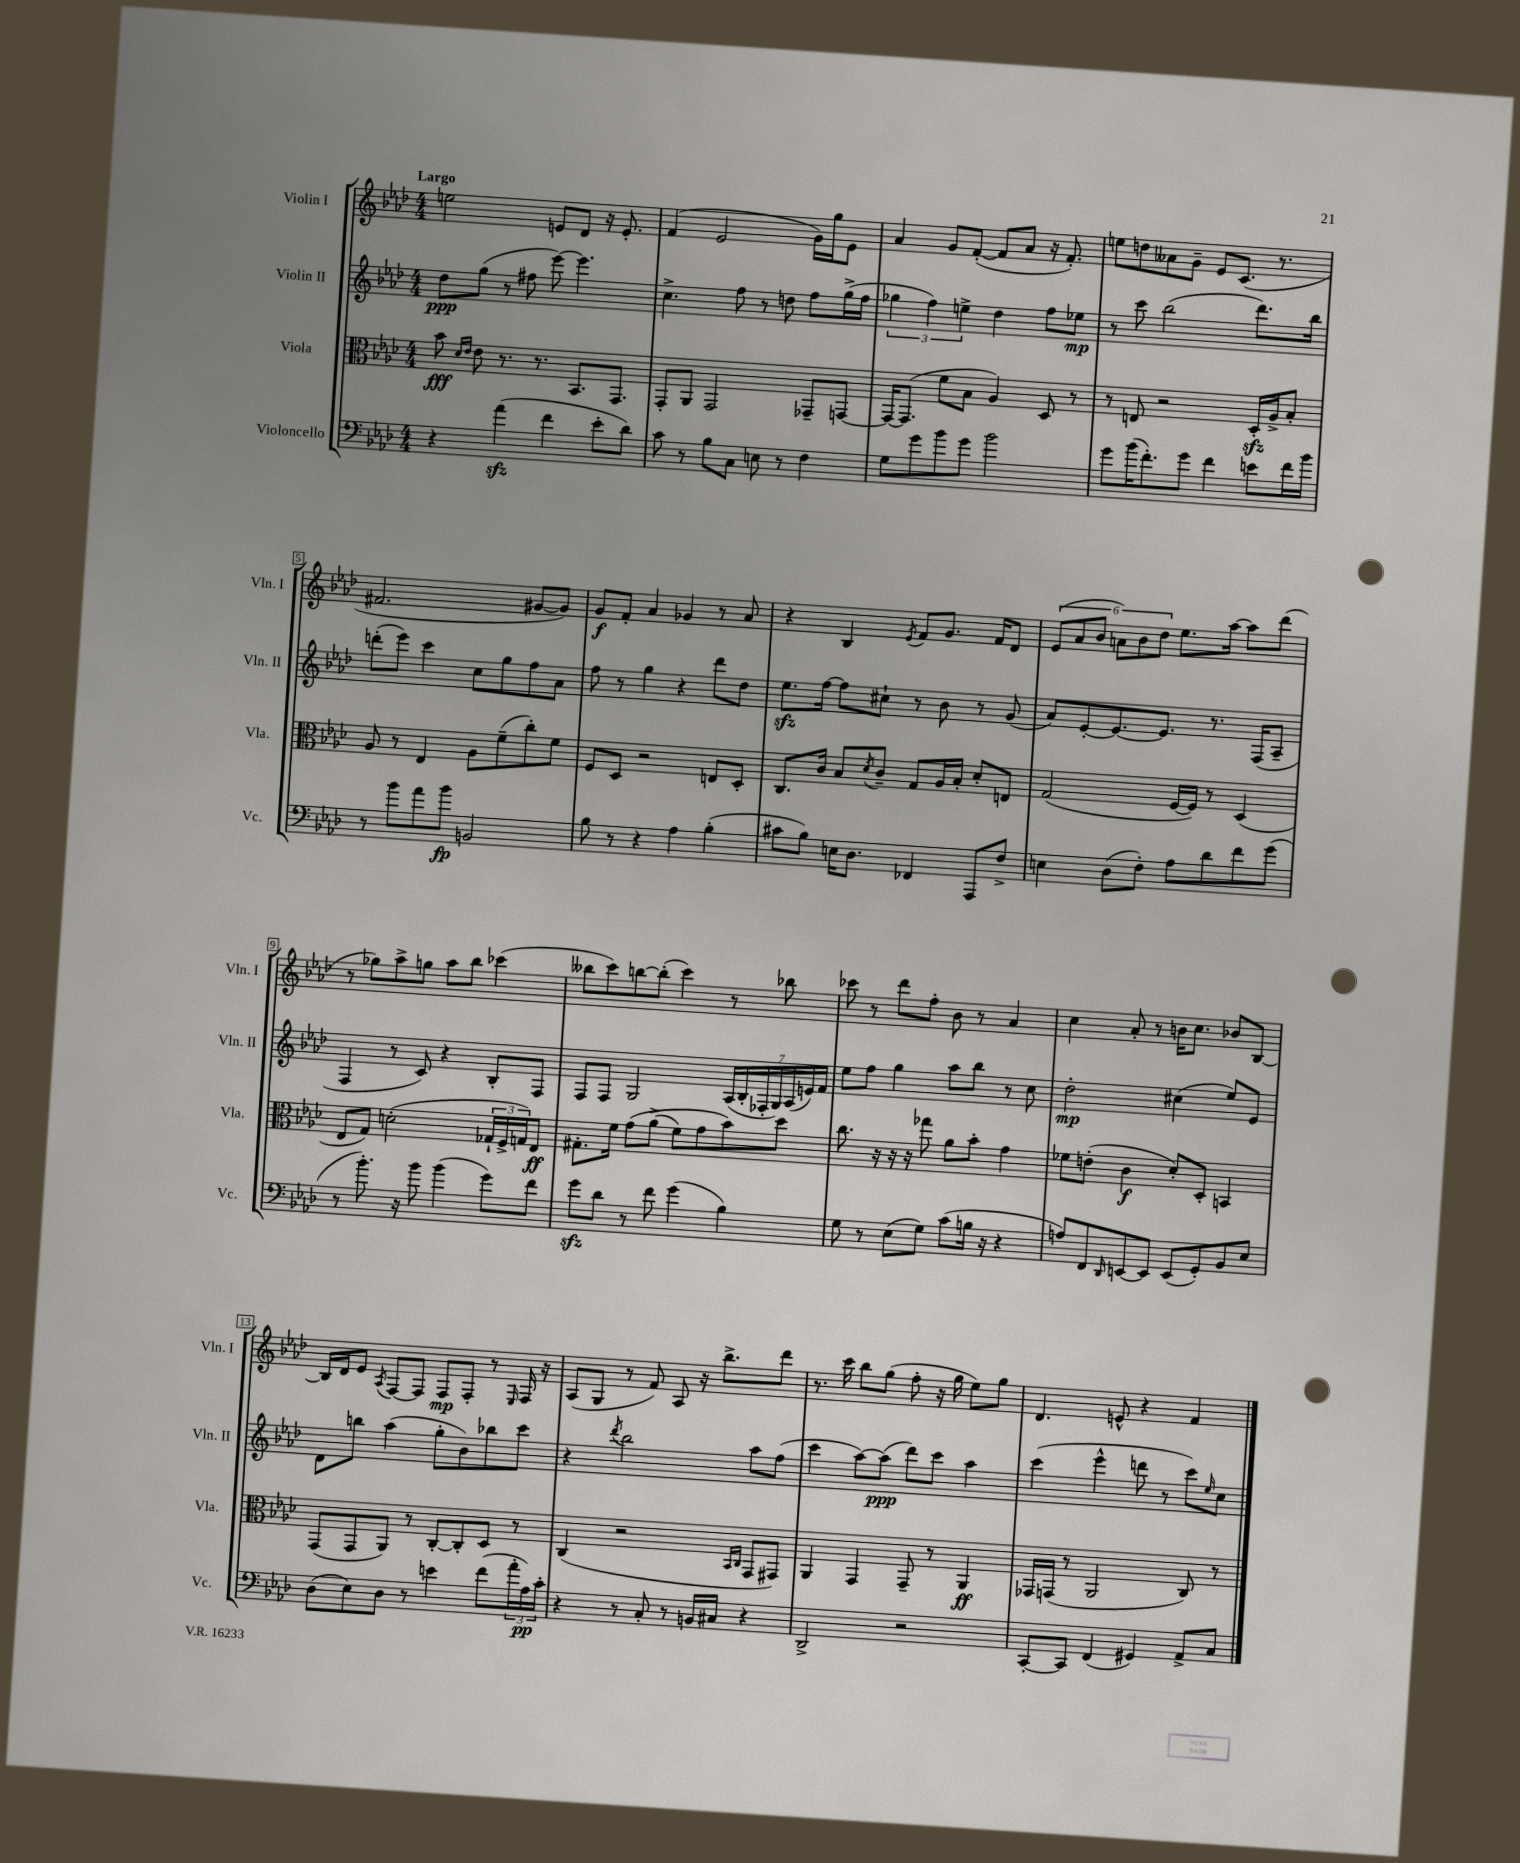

**kern	**dynam	**kern	**dynam	**kern	**dynam	**kern	**dynam
*part4	*part4	*part3	*part3	*part2	*part2	*part1	*part1
*staff4	*staff4	*staff3	*staff3	*staff2	*staff2	*staff1	*staff1
*I"Violoncello	*	*I"Viola	*	*I"Violin II	*	*I"Violin I	*
*I'Vc.	*	*I'Vla.	*	*I'Vln. II	*	*I'Vln. I	*
*clefF4	*	*clefC3	*	*clefG2	*	*clefG2	*
*k[b-e-a-d-]	*	*k[b-e-a-d-]	*	*k[b-e-a-d-]	*	*k[b-e-a-d-]	*
*M4/4	*	*M4/4	*	*M4/4	*	*M4/4	*
=1	=1	=1	=1	=1	=1	=1	=1
!	!	!	!	!	!	!LO:TX:a:B:t=Largo	!
4r	.	8b-\	fff	8dd-\L	ppp	2een\	.
.	.	16qqd-/LL	.	.	.	.	.
.	.	16qqe-/JJ	.	.	.	.	.
.	.	8e-\	.	(8gg\J	.	.	.
(4a-zz\	.	8.r	.	8r	.	.	.
.	.	.	.	8ff#X\	.	.	.
.	.	8.r	.	.	.	.	.
4f\	.	.	.	[8eee-\)	.	8en/L	.
.	.	8.BB-/L	.	4.eee-\]	.	8d-/J	.
8e-'\L	.	.	.	.	.	16r	.
.	.	8.GG/J	.	.	.	8.e'/	.
8d-\J)	.	.	.	.	.	.	.
=2	=2	=2	=2	=2	=2	=2	=2
8c\	.	8GG'/L	.	4.cc^\	.	(4f/	.
8r	.	8AA-/J	.	.	.	.	.
8B-\L	.	2GG/	.	.	.	2e-/	.
8C\J	.	.	.	8ff\	.	.	.
8En\	.	.	.	8r	.	.	.
8r	.	.	.	8ddn\	.	.	.
4F\	.	8GG-X~/L	.	8ff\L	.	16g\LL)	.
.	.	.	.	.	.	16gg\J	.
.	.	[8GGn/J	.	(16gg^\L	.	8e-\J	.
.	.	.	.	16ff\JJ	.	.	.
=3	=3	=3	=3	=3	=3	=3	=3
8G\L	.	16GG/KL_	.	6gg-X\	.	4a-/	.
.	.	(8.GG/J]	.	.	.	.	.
8g\	.	.	.	.	.	.	.
.	.	.	.	6ff\)	.	.	.
8b-\	.	8f\L	.	.	.	8g/L	.
.	.	.	.	6een^\	.	.	.
8g\J	.	8B-\J	.	.	.	([8f'/J	.
2b-\	.	4A-/)	.	4dd-\	.	8f/L]	.
.	.	.	.	.	.	8a-/J	.
.	.	8D-/	.	8ff\L	.	16r	.
.	.	.	.	.	.	8.f'/)	.
.	.	8r	.	8ee-X\J	mp	.	.
=4	=4	=4	=4	=4	=4	=4	=4
8g\L	.	8r	.	8r	.	8een\L	.
(16b-\K	.	8En/	.	8ccc\	.	8ddn\	.
8.f'\)	.	.	.	.	.	.	.
.	.	2r	.	(2bb-\	.	8a--X\	.
8g\J	.	.	.	.	.	8g~\J	.
4f\	.	.	.	.	.	8e-/L	.
.	.	.	.	.	.	(8.c/J	.
8en\L	.	16D-zz'/LL	.	8.ddd-\L)	.	.	.
.	.	16A-^/J	.	.	.	8.r	.
16f\L	.	8B-'/J	.	.	.	.	.
16b-\JJ	.	.	.	16bb-\Jk	.	.	.
!!LO:LB:g=z
=5	=5	=5	=5	=5	=5	=5	=5
8r	.	8A-/	.	(8dddn'\L	.	2.f#X/	.
8b-\L	.	8r	.	8eee-\J)	.	.	.
8a-\	.	4E-/	.	4ccc\	.	.	.
8b-\J	fp	.	.	.	.	.	.
2BBn/	.	8A-\L	.	8cc\L	.	.	.
.	.	(8f~\	.	8gg\	.	.	.
.	.	8cc'\)	.	8ff\	.	[8g#X/L	.
.	.	8f\J	.	8a-\J	.	8g#/J])	.
=6	=6	=6	=6	=6	=6	=6	=6
8B-\	.	8F/L	.	8ff\	.	8g/L	f
8r	.	8D-/J	.	8r	.	8f'/J	.
4r	.	2r	.	4gg\	.	4a-/	.
4A-\	.	.	.	4r	.	4g-X/	.
(4B-'\	.	8En/L	.	8ddd-\L	.	8r	.
.	.	8D-'/J	.	8dd-\J	.	8a-/	.
=7	=7	=7	=7	=7	=7	=7	=7
8c#X\L	.	8.C/L	.	8.ee-zz\L	.	4r	.
8B-\J)	.	.	.	.	.	.	.
.	.	16c/Jk	.	[16ff\Jk	.	.	.
16En\KL	.	8B-/L	.	8ff\L]	.	4B-/	.
8.D-\J	.	.	.	.	.	.	.
.	.	8qd-/	.	.	.	.	.
.	.	8c~/J	.	8cc#X`\J	.	.	.
.	.	.	.	.	.	8qe-/	.
4FF-X/	.	8G/L	.	8r	.	8f/L	.
.	.	16A-/L	.	8b-\	.	8.g/J	.
.	.	16B-'/JJ	.	.	.	.	.
8AAA-/L	.	8d-'/L	.	8r	.	.	.
.	.	.	.	.	.	16f/KL	.
8F^/J	.	8En/J	.	(8g/	.	8d-/J	.
=8	=8	=8	=8	=8	=8	=8	=8
4En\	.	(2G/	.	8a-/L)	.	(12e-/L	.
.	.	.	.	.	.	12a-/	.
.	.	.	.	[8e-'/	.	.	.
.	.	.	.	.	.	12b-/J	.
(8D-\L	.	.	.	8.e-/_	.	12an\L)	.
.	.	.	.	.	.	12b-\	.
8F'\J)	.	.	.	.	.	.	.
.	.	.	.	.	.	12dd-\J	.
.	.	.	.	8.e-/J]	.	.	.
8A-\L	.	[16F/LL	.	.	.	8.ee-\L	.
.	.	16F/JJ])	.	.	.	.	.
8d-\	.	8r	.	8.r	.	.	.
.	.	.	.	.	.	[16aa-\Jk	.
8f\	.	(4D-/	.	.	.	8aa-\L]	.
.	.	.	.	(16F/KL	.	.	.
(8g\J	.	.	.	8A-~/J	.	(8ddd-\J	.
!!LO:LB:g=z
=9	=9	=9	=9	=9	=9	=9	=9
8r	.	8E-/L	.	4F/	.	8r	.
8.b-'\)	.	8G/J)	.	.	.	8gg-X\L)	.
.	.	(2dn'\	.	8r	.	8aa-^\	.
16r	.	.	.	.	.	.	.
8b-\	.	.	.	8c/)	.	8ggn\J	.
(4b-\	.	.	.	4r	.	8aa-\L	.
.	.	.	.	.	.	8bb-\J	.
8g\L)	.	24G-X`/LL	.	8B-'/L	.	(4ccc-X\	.
.	.	24F^/	.	.	.	.	.
.	.	24Gn/J)	.	.	.	.	.
8f\J	.	8E-/J	ff	8F/J	.	.	.
=10	=10	=10	=10	=10	=10	=10	=10
8gzz\L	.	8.G#X'\L	.	8F/L	.	8bb--X\L	.
8d-\J	.	.	.	8F/J	.	8ccc\)	.
.	.	16f\Jk	.	.	.	.	.
8r	.	(8g\L	.	2G/	.	[8bbn\	.
8f\	.	(8a-^\J	.	.	.	(8bb'\J]	.
(4g\	.	8f\L)	.	.	.	4ccc\)	.
.	.	8g\	.	.	.	.	.
4B-\)	.	8b-\)	.	(28A-/LL	.	8r	.
.	.	.	.	28B-'/	.	.	.
.	.	.	.	28F-X'/	.	.	.
.	.	.	.	28G/)	.	.	.
.	.	8dd-\J	.	.	.	8bb-X\	.
.	.	.	.	(28A-/	.	.	.
.	.	.	.	28en/)	.	.	.
.	.	.	.	28f/JJ	.	.	.
=11	=11	=11	=11	=11	=11	=11	=11
8G\	.	8.cc\	.	8ee-\L	.	8ccc-X\	.
8r	.	.	.	8ff\J	.	8r	.
.	.	16r	.	.	.	.	.
(8E-\L	.	16r	.	4gg\	.	8ddd-\L	.
.	.	16r	.	.	.	.	.
8G\J)	.	8gg-X\	.	.	.	8ff'\J	.
(8c\L	.	8a-\L	.	8aa-\L	.	8b-\	.
16Bn\Jk	.	8b-'\J	.	8bb-\J	.	8r	.
16r	.	.	.	.	.	.	.
4r	.	4g\	.	8r	.	4a-/	.
.	.	.	.	8cc\	.	.	.
=12	=12	=12	=12	=12	=12	=12	=12
8An/L)	.	8f-X\L	.	2dd-'\	mp	4cc\	.
8FF/	.	(8en'\J	.	.	.	.	.
16qqDD-/	.	.	.	.	.	.	.
[8EEn/	.	4c\	f	.	.	8a-'/	.
8EE/J]	.	.	.	.	.	8r	.
(8EE/L	.	8d-'/L)	.	(4cc#X\	.	16bn\KL	.
.	.	.	.	.	.	8.cc\J	.
8GG'/)	.	8D-'/J	.	.	.	.	.
8BB-/	.	4BBn/	.	8ee-/L)	.	8b-X/L	.
8E-/J	.	.	.	8e-/J	.	[8B-/J	.
!!LO:LB:g=z
=13	=13	=13	=13	=13	=13	=13	=13
(8D-\L	.	(8GG/L	.	8d-\L	.	16B-/LL]	.
.	.	.	.	.	.	16d-/J	.
8E-\)	.	8GG/	.	8bbn\J	.	8e-/J	.
.	.	.	.	.	.	8qA-/	.
8D-\J	.	8AA-/J)	.	(4aa-\	.	[8F/L	.
8r	.	8r	.	.	.	8F/J]	.
4en\	.	[8C'/L	.	8gg'\L	.	8F/L	mp
.	.	8C'/]	.	8b-\)	.	8F'/J	.
(8f\L	.	8D-/J	.	8bb-X\	.	8r	.
.	.	.	.	.	.	16qqE-/	.
24a-'\L	.	8r	.	8ccc\J	.	16F/	.
24A-\)	pp	.	.	.	.	.	.
.	.	.	.	.	.	16r	.
24c'\JJ	.	.	.	.	.	.	.
=14	=14	=14	=14	=14	=14	=14	=14
4r	.	(4C/	.	4r	.	(8A-/L	.
.	.	.	.	.	.	8G/J	.
.	.	.	.	8qddd-/	.	.	.
8r	.	2r	.	2bb-\	.	8r	.
8C'/	.	.	.	.	.	8f/)	.
8r	.	.	.	.	.	8A-/	.
16BBn/LL	.	.	.	.	.	16r	.
16C#X/JJ	.	.	.	.	.	8.bb-^\L	.
.	.	16qqBB-/LL	.	.	.	.	.
.	.	16qqC/JJ	.	.	.	.	.
4r	.	8GG/L	.	8aa-\L	.	.	.
.	.	8GG#X/J)	.	(8ff\J	.	8ddd-\J	.
=15	=15	=15	=15	=15	=15	=15	=15
2DD-^/	.	4AA-/	.	4ccc\	.	8.r	.
.	.	.	.	.	.	16ccc\	.
.	.	4GG/	.	[8aa-\L)	.	8bb-\L	.
.	.	.	.	(8aa-\J]	ppp	(8gg\J	.
2r	.	8GG~/	.	8ddd-\L)	.	8ff'\	.
.	.	8r	.	8ccc\J	.	16r	.
.	.	.	.	.	.	16gg\	.
.	.	4AA-/	ff	4aa-\	.	8ee-\L)	.
.	.	.	.	.	.	8gg\J	.
=16	=16	=16	=16	=16	=16	=16	=16
[8CC'/L	.	16GG-X/LL	.	(4ccc\	.	4.d-/	.
.	.	(16GGn/JJ	.	.	.	.	.
8CC/J]	.	8r	.	.	.	.	.
(4FF/	.	2AA-/	.	4eee-^^\	.	.	.
.	.	.	.	.	.	8en^^/	.
4GG#X/)	.	.	.	8dddn\	.	4r	.
.	.	.	.	8r	.	.	.
8AA-^/L	.	8C/)	.	8ccc\L)	.	4f/	.
.	.	.	.	16qqee-/	.	.	.
8C/J	.	8r	.	8cc\J	.	.	.
==	==	==	==	==	==	==	==
*-	*-	*-	*-	*-	*-	*-	*-
